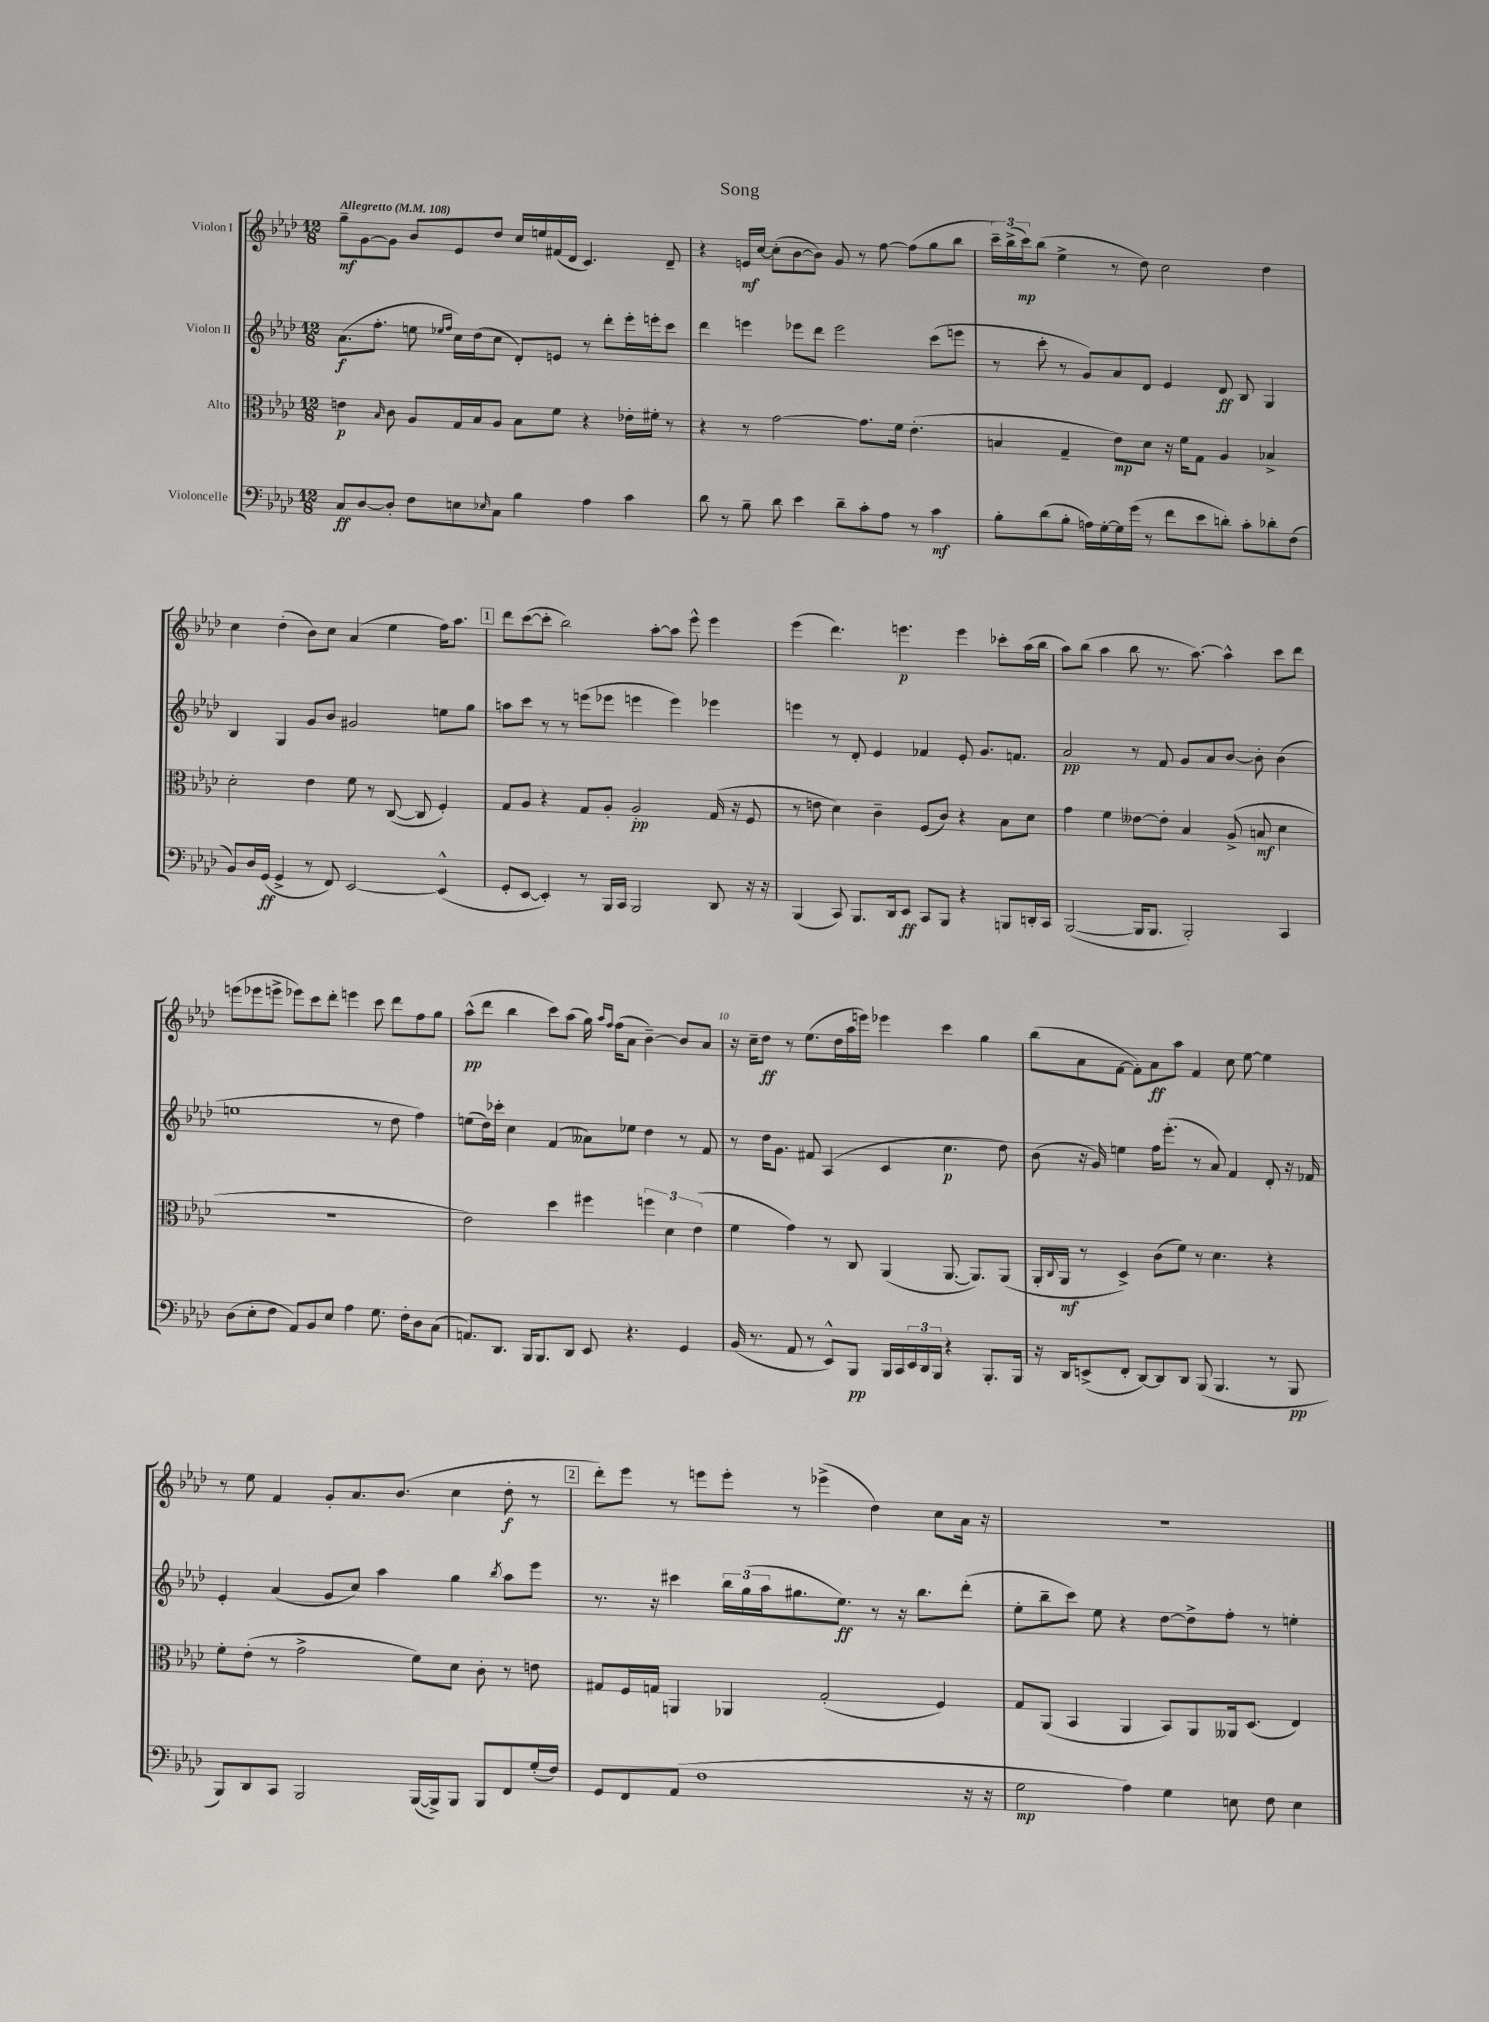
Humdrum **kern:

**kern	**dynam	**kern	**dynam	**kern	**dynam	**kern	**dynam
*part4	*part4	*part3	*part3	*part2	*part2	*part1	*part1
*staff4	*staff4	*staff3	*staff3	*staff2	*staff2	*staff1	*staff1
*I"Violoncelle	*	*I"Alto	*	*I"Violon II	*	*I"Violon I	*
*clefF4	*	*clefC3	*	*clefG2	*	*clefG2	*
*k[b-e-a-d-]	*	*k[b-e-a-d-]	*	*k[b-e-a-d-]	*	*k[b-e-a-d-]	*
*M12/8	*	*M12/8	*	*M12/8	*	*M12/8	*
*MM108	*	*MM108	*	*MM108	*	*MM108	*
=1	=1	=1	=1	=1	=1	=1	=1
!	!	!	!	!	!	!LO:TX:a:B:t=Allegretto	!
8C/L	ff	4en\	p	(8.a-\L	f	8gg~\L	mf
[8D-/	.	.	.	.	.	[8g\	.
.	.	.	.	8.ff'\J	.	.	.
.	.	16qqB-/	.	.	.	.	.
8D-'/J]	.	8c\	.	.	.	8g\J]	.
8F\L	.	8A-/L	.	8een\	.	8b-/L	.
.	.	.	.	16qqee-X/LL	.	.	.
.	.	.	.	16qqff/JJ	.	.	.
8En\	.	16G/L	.	16cc\LL)	.	8e-/	.
.	.	16B-/J	.	(16dd-\J	.	.	.
16qqE-X/	.	.	.	.	.	.	.
8C\J	.	8A-/J	.	8cc\J	.	8dd-/J	.
4B-\	.	8B-\L	.	8d-'/L)	.	16cc/LL	.
.	.	.	.	.	.	16een/	.
.	.	8f\J	.	8en/J	.	(16f#X/	.
.	.	.	.	.	.	16d-/JJ	.
4A-\	.	4r	.	8r	.	4.c/)	.
.	.	.	.	8ddd-'\L	.	.	.
4c\	.	16e-X'\LL	.	16eee-'\L	.	.	.
.	.	16f#X'\JJ	.	16eeen'\J	.	.	.
.	.	8r	.	8ccc\J	.	8d-~/	.
=2	=2	=2	=2	=2	=2	=2	=2
8d-\	.	4r	.	4ddd-\	.	4r	.
8r	.	.	.	.	.	.	.
8B-~\	.	8r	.	4eeen\	.	16en/LL	mf
.	.	.	.	.	.	[16cc/JJ	.
8d-\	.	[2g\	.	.	.	(8cc'\L]	.
4e-\	.	.	.	8eee-X\L	.	[8b-\	.
.	.	.	.	8ddd-\J	.	8b-\J])	.
8d-~\L	.	.	.	2eee-\	.	8g/	.
8c'\	.	8.g\L]	.	.	.	8r	.
8A-\J	.	.	.	.	.	[8ff\	.
.	.	16f\Jk	.	.	.	.	.
8r	.	(4.e-'\	.	.	.	(8ff\L]	.
4c\	mf	.	.	(8ccc\L	.	8gg\	.
.	.	.	.	8eeen\J	.	8bb-\J	.
=3	=3	=3	=3	=3	=3	=3	=3
8B-'\L	.	4Bn/	.	8r	.	24ccc~\LL)	.
.	.	.	.	.	.	(24bb-^\	.
.	.	.	.	.	.	24ccc\J)	mp
(8d-\	.	.	.	8ccc'\	.	(8bb-\J	.
8B-'\J	.	4G~/	.	8r	.	4ee-^\	.
16An\LL)	.	.	.	8g/L)	.	.	.
[16G'\	.	.	.	.	.	.	.
16G\]	.	8e-\L)	mp	8a-/	.	8r	.
(16g\JJ	.	.	.	.	.	.	.
8r	.	8d-\J	.	8d-/J	.	8dd-\)	.
8f\L	.	16r	.	4e-/	.	2cc\	.
.	.	16f\KL	.	.	.	.	.
8e-\	.	8G\J	.	.	.	.	.
8dn'\J)	.	4A-/	.	8d-/	ff	.	.
8c'\L	.	.	.	8B-/	.	.	.
8d-X'\	.	4B-X^/	.	4G/	.	4dd-\	.
(8F\J	.	.	.	.	.	.	.
!!LO:LB:g=z
=4	=4	=4	=4	=4	=4	=4	=4
8BB-/L)	.	2d-'\	.	4B-/	.	4cc\	.
16D-/L	.	.	.	.	.	.	.
(16GG/JJ	ff	.	.	.	.	.	.
4GG^/	.	.	.	4G/	.	(4dd-'\	.
8r	.	4e-\	.	8g/L	.	8b-\L)	.
8FF/)	.	.	.	8b-/J	.	8cc\J	.
[2EE-/	.	8f\	.	2g#X/	.	(4a-/	.
.	.	8r	.	.	.	.	.
.	.	([8C/	.	.	.	4ee-\	.
.	.	8C/]	.	.	.	.	.
(4EE-^^/]	.	4F'/)	.	8een\L	.	16ff\KL)	.
.	.	.	.	.	.	8.aa-\J	.
.	.	.	.	8gg\J	.	.	.
!!LO:REH:place=s1:t=1
=5	=5	=5	=5	=5	=5	=5	=5
8GG'/L	.	8G/L	.	8aan\L	.	8ddd-\L	.
[8EE-/J	.	8A-/J	.	8ccc\J	.	([8ccc\	.
4EE-'/])	.	4r	.	8r	.	8ccc'\J]	.
.	.	.	.	8r	.	2bb-\)	.
8r	.	8G/L	.	(8eeen\L	.	.	.
16BBB-/LL	.	8A-'/J	.	8eee-X\J	.	.	.
16CC/JJ	.	.	.	.	.	.	.
2BBB-/	.	2A-'/	pp	4eeen\	.	.	.
.	.	.	.	.	.	[8aa-'\L	.
.	.	.	.	4eee\)	.	8aa-\J]	.
.	.	.	.	.	.	8eee-^^\	.
8DD-/	.	(16G/	.	4eee-X\	.	4eee-\	.
.	.	16r	.	.	.	.	.
16r	.	8F/	.	.	.	.	.
16r	.	.	.	.	.	.	.
=6	=6	=6	=6	=6	=6	=6	=6
(4BBB-/	.	8r	.	4eeen\	.	(4eee-\	.
.	.	8en\	.	.	.	.	.
8CC/)	.	4d-\)	.	8r	.	4.ddd-\)	.
8.BBB-/L	.	.	.	8d-'/	.	.	.
.	.	4c~\	.	4e-/	.	.	.
16DD-/k	.	.	.	.	.	.	.
8EE-/J	ff	.	.	.	.	4.eeen\	p
8CC/L	.	(8F/L	.	4f-X/	.	.	.
8BBB-/J	.	8c/J)	.	.	.	.	.
4r	.	4r	.	8e-'/	.	4eee\	.
.	.	.	.	8.g/L	.	.	.
8BBBn/L	.	8B-\L	.	.	.	8ccc-X'\L	.
.	.	.	.	8.fn/J	.	.	.
16DDn'/L	.	8d-\J	.	.	.	(16aa-\L	.
16CC/JJ	.	.	.	.	.	16bb-\JJ	.
=7	=7	=7	=7	=7	=7	=7	=7
([2BBB-/	.	4g\	.	2a-/	pp	8aa-\L)	.
.	.	.	.	.	.	(8bb-\J	.
.	.	4f\	.	.	.	4aa-\	.
16BBB-/KL]	.	[8e--X\L	.	8r	.	8bb-\	.
8.BBB-/J	.	.	.	.	.	.	.
.	.	8e--'\J]	.	8f/	.	8.r	.
2BBB-'/)	.	4B-/	.	8g/L	.	.	.
.	.	.	.	.	.	[8.aa-\)	.
.	.	.	.	8a-/	.	.	.
.	.	(8A-^/	.	[8b-/J	.	4aa-^^\]	.
.	.	8Bn/	mf	8b-'\]	.	.	.
4CC/	.	4d-\	.	(4b-\	.	8ccc\L	.
.	.	.	.	.	.	8ddd-\J	.
!!LO:LB:g=z
=8	=8	=8	=8	=8	=8	=8	=8
(8D-\L	.	1.r	.	1een	.	(8eeen\L	.
8E-'\	.	.	.	.	.	8eee-X\	.
8F\J	.	.	.	.	.	8eeen^\J	.
8AA-/L)	.	.	.	.	.	8eee-X\L)	.
8BB-/	.	.	.	.	.	8ccc\	.
8E-/J	.	.	.	.	.	8ddd-'\J	.
4A-\	.	.	.	.	.	4eeen\	.
8.G\	.	.	.	8r	.	8ccc\	.
.	.	.	.	8dd-\	.	8ddd-\L	.
16F'\KL	.	.	.	.	.	.	.
8D-\	.	.	.	4ff\)	.	8ff\	.
(8C\J	.	.	.	.	.	8gg\J	.
=9	=9	=9	=9	=9	=9	=9	=9
8.AAn/L)	.	2e-\)	.	(8een\L	.	(8aa-^^\L	pp
.	.	.	.	16dd-\L)	.	8ddd-\J	.
8.DD-/J	.	.	.	16ccc-X'\JJ	.	.	.
.	.	.	.	4cc\	.	4bb-\	.
16BBB-/KL	.	.	.	.	.	.	.
8.BBB-/	.	.	.	.	.	.	.
.	.	4dd-\	.	(4f/	.	8ccc\L)	.
8DD-/J	.	.	.	.	.	(8aa-\J	.
8EE-/	.	4ff#X\	.	8a--X\L)	.	16gg\)	.
.	.	.	.	.	.	16qqaa-/LL	.
.	.	.	.	.	.	16qqff/JJ	.
.	.	.	.	.	.	(16ff\KL	.
4.r	.	.	.	8ee-X\J	.	8a-\J	.
.	.	6ffn\	.	4dd-\	.	[4b-~\)	.
.	.	6d-\	.	.	.	.	.
4GG/	.	.	.	8r	.	8b-/L]	.
.	.	(6e-\	.	.	.	.	.
.	.	.	.	8f/	.	8a-/J	.
=10	=10	=10	=10	=10	=10	=10	=10
(16BB-/	.	4f\	.	8r	.	16r	.
8.r	.	.	.	.	.	16cc~\KL	.
.	.	.	.	16dd-\KL	.	8dd-\J	ff
.	.	.	.	8.g\J	.	.	.
8AA-/	.	4g\)	.	.	.	8r	.
8r	.	.	.	8f#X/	.	(8.ee-\L	.
8EE-^^/L)	.	8r	.	(4A-/	.	.	.
.	.	.	.	.	.	16dd-\L	.
8BBB-/J	pp	8C/	.	.	.	16aa-\	.
.	.	.	.	.	.	16eeen\JJ)	.
16BBB-/LL	.	(4AA-/	.	4c/	.	4eee-X\	.
16CC/	.	.	.	.	.	.	.
24EE-/	.	.	.	.	.	.	.
24DD-/	.	.	.	.	.	.	.
24BBB-/JJ	.	.	.	.	.	.	.
4r	.	[8.AA-/	.	4.cc\	p	4ccc\	.
.	.	8.AA-/L])	.	.	.	.	.
8.BBB-'/L	.	.	.	.	.	4gg\	.
.	.	(8AA-/J	.	8dd-\)	.	.	.
16BBB-/Jk	.	.	.	.	.	.	.
=11	=11	=11	=11	=11	=11	=11	=11
16r	.	16AA-'/LL	.	(8b-\	.	(8bb-\L	.
.	.	8qqC/	.	.	.	.	.
16DD-/KL	.	16AA-/JJ	mf	.	.	.	.
(8EEn^/	.	8r	.	16r	.	8a-\	.
.	.	.	.	16g/)	.	.	.
8FF'/J	.	4D-^/)	.	4een\	.	[8f\J	.
[8DD-/L)	.	.	.	.	.	8f'\L])	.
8DD-/]	.	(8c\L	.	16ff\KL	.	8a-\	ff
.	.	.	.	(8.eee-'\J	.	.	.
8DD-/J	.	8f\J)	.	.	.	8aa-\J	.
(8BBB-/	.	8r	.	8r	.	4f/	.
4.BBB-/	.	4.d-\	.	8a-/)	.	.	.
.	.	.	.	4f/	.	8cc\	.
.	.	.	.	.	.	[8ee-\	.
8r	.	4r	.	8d-'/	.	4ee-\]	.
8BBB-/	pp	.	.	16r	.	.	.
.	.	.	.	16f-X/	.	.	.
!!LO:LB:g=z
=12	=12	=12	=12	=12	=12	=12	=12
8BBB-/L)	.	8f'\L	.	4e-'/	.	8r	.
8DD-/	.	(8e-'\J	.	.	.	8ee-\	.
8CC/J	.	8r	.	(4a-/	.	4f/	.
2BBB-/	.	2g^\	.	.	.	.	.
.	.	.	.	8g/L	.	8g'/L	.
.	.	.	.	8cc/J)	.	8.a-/	.
.	.	.	.	4aa-\	.	.	.
.	.	.	.	.	.	(8.b-/J	.
([16BBB-/LL	.	8f\L)	.	.	.	.	.
16BBB-^/J])	.	.	.	.	.	.	.
8BBB-/J	.	8d-\J	.	4gg\	.	4cc\	.
8BBB-/L	.	8c'\	.	.	.	.	.
.	.	.	.	8qbb-/	.	.	.
8FF/	.	8r	.	8aa-\L	.	8dd-'\	f
(16G'/L	.	8en\	.	8eee-\J	.	8r	.
16F/JJ)	.	.	.	.	.	.	.
!!LO:REH:place=s1:t=2
=13	=13	=13	=13	=13	=13	=13	=13
8GG/L	.	8G#X/L	.	8.r	.	8ddd-'\L)	.
8FF/	.	16F/L	.	.	.	8eee-\J	.
.	.	16Gn/JJ	.	16r	.	.	.
(8AA-/J	.	4AAn/	.	4ccc#X\	.	8r	.
1F	.	.	.	.	.	8eeen\L	.
.	.	4AA-X/	.	24bb-\LL	.	8eee'\J	.
.	.	.	.	(24gg\	.	.	.
.	.	.	.	24aa-\J	.	.	.
.	.	.	.	8.gg#X\	.	8r	.
.	.	(2G'/	.	.	.	(4eee-X^\	.
.	.	.	.	8.ee-\J)	ff	.	.
.	.	.	.	8r	.	4dd-\)	.
.	.	.	.	16r	.	.	.
.	.	.	.	8.bb-\L	.	.	.
.	.	4F/)	.	.	.	8cc\L	.
16r	.	.	.	(8ddd-'\J	.	16a-\Jk	.
16r	.	.	.	.	.	16r	.
=14	=14	=14	=14	=14	=14	=14	=14
2G\	mp	8G/L	.	8ee-'\L	.	1.r	.
.	.	(8AA-/J	.	8bb-~\	.	.	.
.	.	4BB-/	.	8ccc\J)	.	.	.
.	.	.	.	8ee-\	.	.	.
4A-\)	.	4AA-/	.	4r	.	.	.
4G\	.	8BB-/L)	.	[8dd-\L	.	.	.
.	.	8AA-/	.	8dd-^\]	.	.	.
8En\	.	16AA--X/k	.	8ff'\J	.	.	.
.	.	(8.D-/J	.	.	.	.	.
8F\	.	.	.	8r	.	.	.
4E\	.	4E-/)	.	4een'\	.	.	.
==	==	==	==	==	==	==	==
*-	*-	*-	*-	*-	*-	*-	*-
